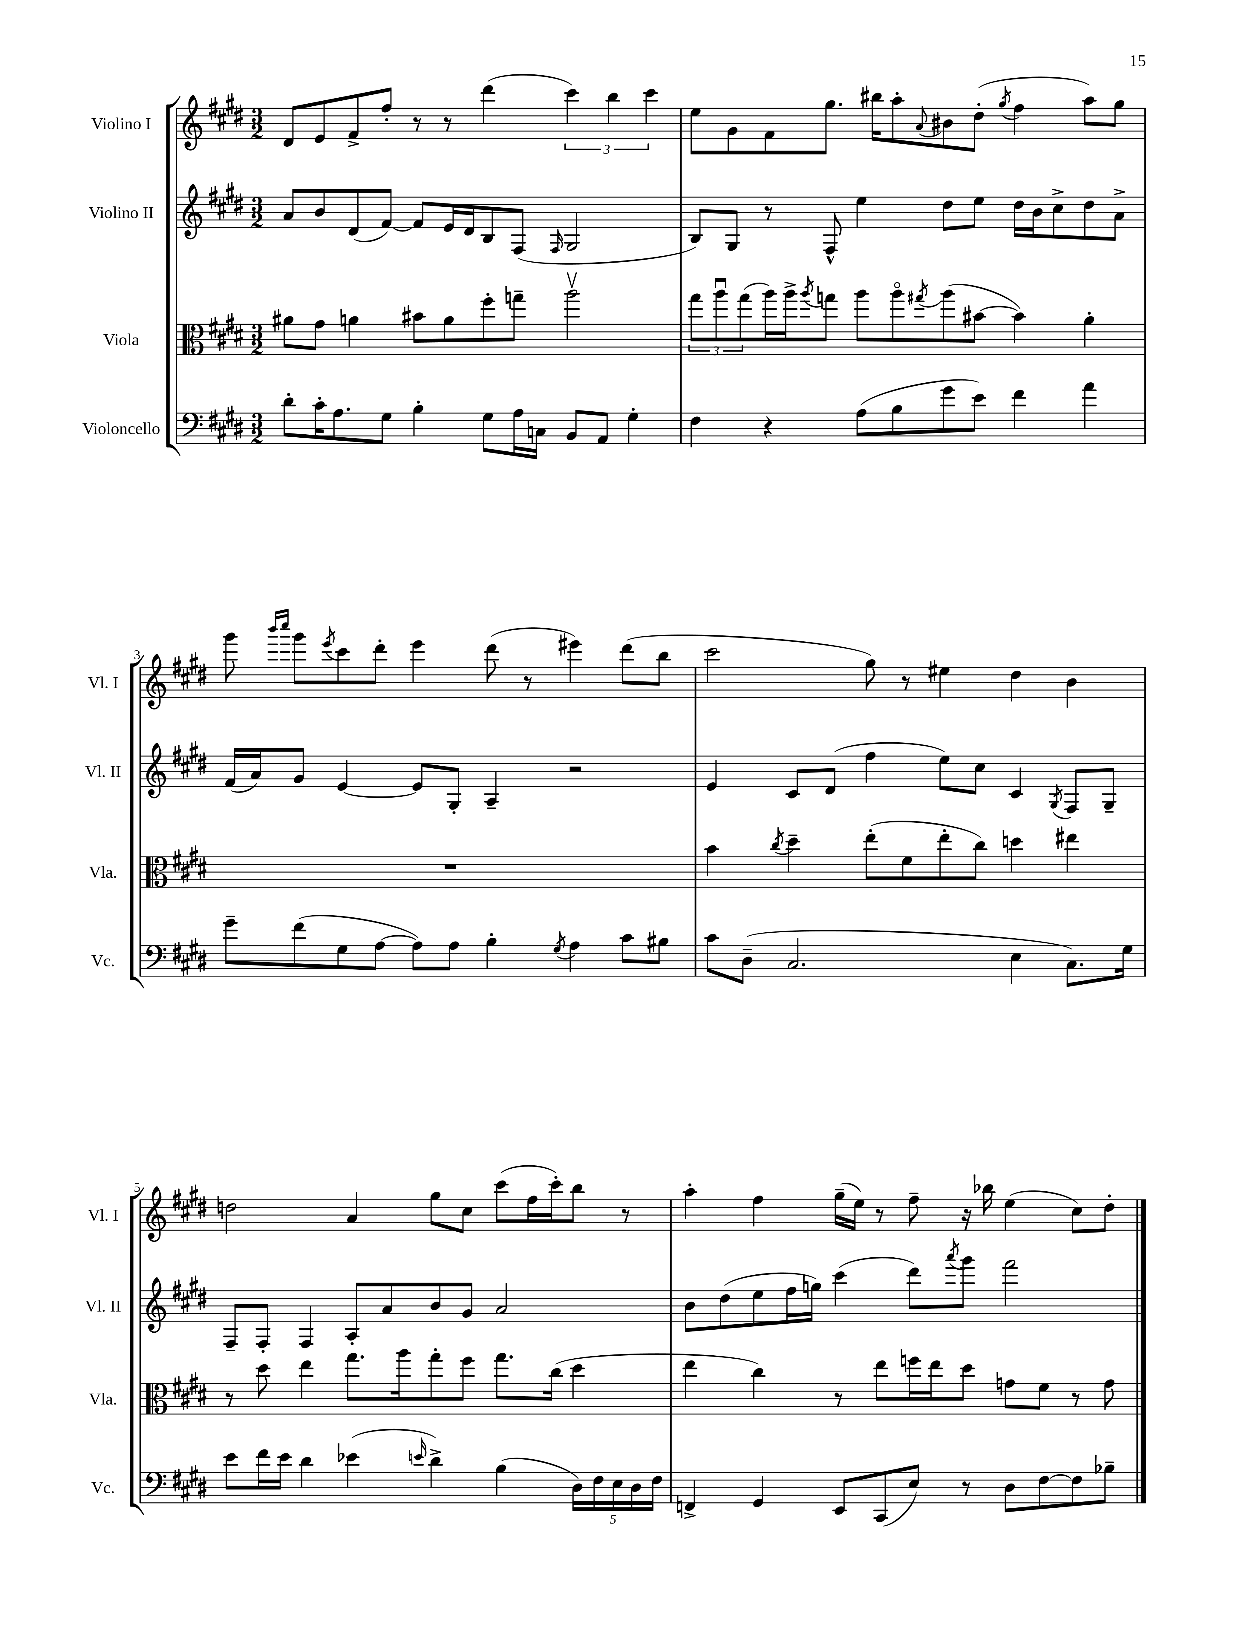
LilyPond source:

<<
\new StaffGroup <<
\new Staff = "s0" \with { instrumentName = "Violino I" shortInstrumentName = "Vl. I" } {
    \clef treble \key e \major \numericTimeSignature \time 3/2
    dis'8 e'8 fis'8-> fis''8-. r8 r8 dis'''4( \tuplet 3/2 { cis'''4) b''4 cis'''4 } |
    e''8 gis'8 fis'8 gis''8. bis''16 a''8-. \appoggiatura { a'8 } bis'8 dis''8-.( \acciaccatura { gis''8 } fis''4 a''8) gis''8 |
    gis'''8 \grace { b'''16 cis''''16 } gis'''8 \acciaccatura { e'''8 } cis'''8 dis'''8-. e'''4 dis'''8( r8 eis'''4) dis'''8( b''8 |
    cis'''2 gis''8) r8 eis''4 dis''4 b'4 |
    d''2 a'4 gis''8 cis''8 cis'''8( fis''16 cis'''16-.) b''8 r8 |
    a''4-. fis''4 gis''16--( e''16) r8 fis''8-- r16 bes''16 e''4( cis''8) dis''8-. \bar "|." |
}
\new Staff = "s1" \with { instrumentName = "Violino II" shortInstrumentName = "Vl. II" } {
    \clef treble \key e \major \numericTimeSignature \time 3/2
    a'8 b'8 dis'8( fis'8~) fis'8 e'16 dis'16 b8 fis8( \grace { fis16 } gis2 |
    b8) gis8 r8 fis8-^ e''4 dis''8 e''8 dis''16 b'16 cis''8-> dis''8 a'8-> |
    fis'16( a'16) gis'8 e'4~ e'8 gis8-. a4-- r2 |
    e'4 cis'8 dis'8( fis''4 e''8) cis''8 cis'4 \acciaccatura { gis8 } fis8 gis8-- |
    fis8-- fis8-. fis4 a8-. a'8 b'8 gis'8 a'2 |
    b'8 dis''8( e''8 fis''16 g''16) cis'''4( dis'''8) \acciaccatura { a'''8 } gis'''8 fis'''2 \bar "|." |
}
\new Staff = "s2" \with { instrumentName = "Viola" shortInstrumentName = "Vla." } {
    \clef alto \key e \major \numericTimeSignature \time 3/2
    ais'8 gis'8 a'4 bis'8 a'8 fis''8-. g''8-- a''2\upbow |
    \tuplet 3/2 { gis''8 a''8\downbow gis''8( } a''16) a''16-> \acciaccatura { a''8 } g''8 a''8 a''8\flageolet \acciaccatura { gis''8 } a''8( bis'8~ bis'4) a'4-. |
    R1. |
    b'4 \acciaccatura { cis''8 } dis''4-- e''8-.( fis'8 e''8-. cis''8) d''4 eis''4 |
    r8 dis''8 e''4 gis''8. a''16 gis''8-. fis''8 gis''8. cis''16( dis''4 |
    e''4 cis''4) r8 e''8 f''16 e''16 dis''8 g'8 fis'8 r8 g'8 \bar "|." |
}
\new Staff = "s3" \with { instrumentName = "Violoncello" shortInstrumentName = "Vc." } {
    \clef bass \key e \major \numericTimeSignature \time 3/2
    dis'8-. cis'16-. a8. gis8 b4-. gis8 a16 c16 b,8 a,8 gis4-. |
    fis4 r4 a8( b8 gis'8 e'8) fis'4 a'4 |
    gis'8-- fis'8( gis8 a8~ a8) a8 b4-. \acciaccatura { gis8 } a4 cis'8 bis8 |
    cis'8 dis8--( cis2. e4 cis8.) gis16 |
    e'8 fis'16 e'16 dis'4 ees'4( \grace { e'16 } dis'4->) b4( \tuplet 5/4 { dis16) fis16 e16 dis16 fis16 } |
    f,4-> gis,4 e,8 cis,8( e8) r8 dis8 fis8~ fis8 bes8-- \bar "|." |
}
>>
>>
